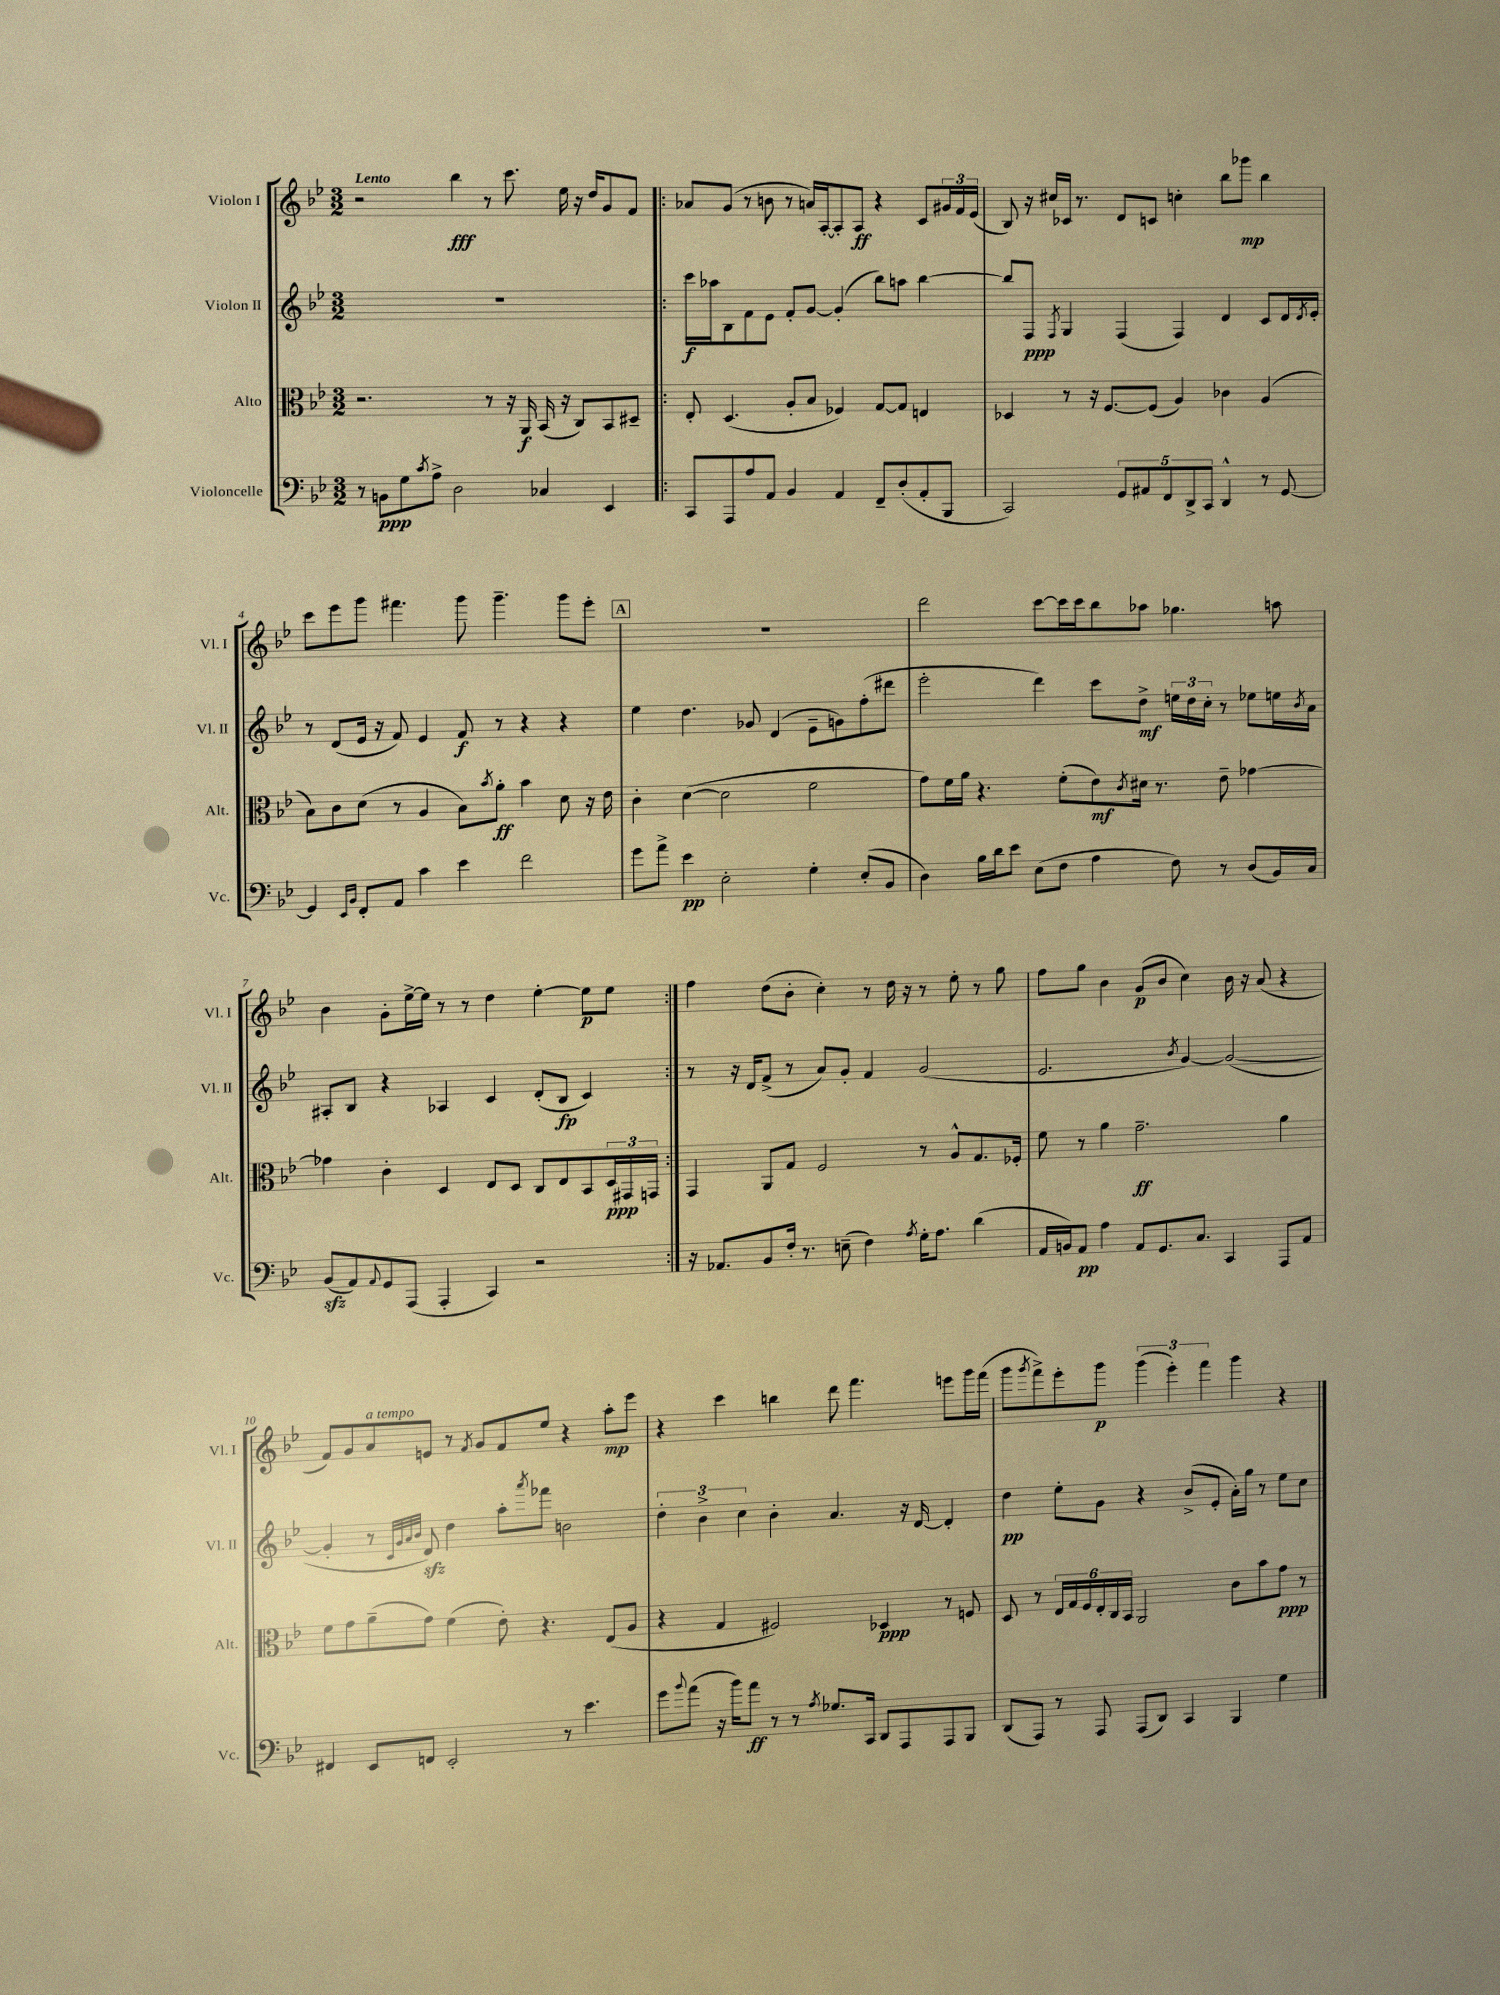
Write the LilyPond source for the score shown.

<<
\new StaffGroup <<
\new Staff = "s0" \with { instrumentName = "Violon I" shortInstrumentName = "Vl. I" } {
    \clef treble \key bes \major \numericTimeSignature \time 3/2 \tempo "Lento"
    r2 bes''4\fff r8 c'''8. ees''16 r16 d''16 g'8 f'8 |
    \repeat volta 2 { aes'8 g'8( r8 b'8 r8 a'16) a16~-. a8-. a8\ff r4 c'8 \tuplet 3/2 { gis'16 f'16 ees'16( } |
    bes8) r16 cis''16 ces'16 r8. d'8 c'8 c''4-. bes''8 ges'''8\mp bes''4 |
    c'''8 ees'''8 g'''8 fis'''4. g'''8 g'''4.-- g'''8 ees'''8-. |
    \mark \markup { \box "A" } R1. |
    d'''2 c'''8~ c'''16 c'''16 bes''8 aes''8 ges''4. a''8 |
    bes'4 g'8-. ees''16~-> ees''16 r8 r8 d''4 ees''4~-. ees''8\p ees''8 | }
    f''4 d''8( bes'8-. c''4-.) r8 d''16 r16 r8 ees''8-. r8 g''8 |
    f''8 g''8 bes'4 g'8\p( bes'8 c''4) bes'16 r16 a'8( r4 |
    f'8) g'8 a'8^\markup { \italic "a tempo" } e'8 r8 \acciaccatura { f'8 } g'8 f'8 ees''8 r4 a''8-.\mp ees'''8 |
    r4 c'''4 b''4 d'''8 f'''4. e'''8 g'''16 f'''16( |
    g'''8 \acciaccatura { g'''8 } f'''8->) ees'''8-. g'''8\p \tuplet 3/2 { g'''4( ees'''4-.) f'''4 } g'''4 r4 \bar "|." |
}
\new Staff = "s1" \with { instrumentName = "Violon II" shortInstrumentName = "Vl. II" } {
    \clef treble \key bes \major \numericTimeSignature \time 3/2
    R1. |
    \repeat volta 2 { c'''16\f aes''16 bes8 f'8 ees'8 f'8-. g'8~ g'4-.( bes''8) a''8 bes''4~ |
    bes''8 f8\ppp \acciaccatura { f8 } g4 f4( f4) d'4 c'8 d'16 \acciaccatura { d'8 } ees'16-. |
    r8 d'8( ees'16 r16 f'8) ees'4 f'8\f r8 r4 r4 |
    \mark \markup { \box "A" } ees''4 d''4. ges'8 d'4( ees'8-- g'8) f''8-.( dis'''8 |
    ees'''2-. d'''4) c'''8 d''8->\mf \tuplet 3/2 { e''16 d''16 c''16-. } r8 ees''8 e''16 \acciaccatura { bes'8 } a'16 |
    ais8-. bes8 r4 aes4 c'4 d'8-.( bes8\fp c'4) | }
    r8 r16 d'16 f'8->( r8 a'8) g'8-. f'4 g'2( |
    ees'2. \acciaccatura { bes'8 } g'4~) g'2~( |
    g'4-. r8 \grace { c'32 g'32 a'32 bes'32 } d'8\sfz) d''4 a''8-. \acciaccatura { a'''8 } fes'''8 b'2 |
    \tuplet 3/2 { d''4-. bes'4-> c''4 } bes'4-. a'4. r16 d'16~ d'4-. |
    d''4\pp ees''8-. g'8 r4 bes'8->( ees'8-. a'16-.) g''16 r8 ees''8 c''8 \bar "|." |
}
\new Staff = "s2" \with { instrumentName = "Alto" shortInstrumentName = "Alt." } {
    \clef alto \key bes \major \numericTimeSignature \time 3/2
    r2. r8 r16 a,16\f bes,16( r16 c8) bes,8 dis8-- |
    \repeat volta 2 { ees8-. d4.( a8-. bes8 fes4) g8~ g8 e4 |
    des4 r8 r16 f8.~ f8( a4) ces'4 a4( |
    bes8) c'8 d'8( r8 a4 bes8) \acciaccatura { bes'8 } a'8-.\ff bes'4 d'8 r16 ees'16 |
    \mark \markup { \box "A" } c'4-. d'4~( d'2 f'2 |
    g'8) f'16 a'16 r4. f'8-.( ees'8\mf) \acciaccatura { c'8 } dis'16 r8. ees'8-- ges'4~ |
    ges'4 c'4-. d4 ees8 d8 c8 ees8 bes,8 \tuplet 3/2 { d16\ppp gis,16 g,16 } | }
    g,4 a,8 g8 f2 r8 a8-^ g8. fes16-. |
    f'8 r8 a'4 g'2.--\ff a'4 |
    f'8 g'8 a'8--( g'8) f'4( ees'8-.) r4. ees8( a8 |
    r4 g4 fis2) des4\ppp r8 f8 |
    d8 r8 \tuplet 6/4 { ees16 g16 f16 ees16-. c16 bes,16 } a,2 c'8 bes'8 g'8\ppp r8 \bar "|." |
}
\new Staff = "s3" \with { instrumentName = "Violoncelle" shortInstrumentName = "Vc." } {
    \clef bass \key bes \major \numericTimeSignature \time 3/2
    r8 b,8\ppp g8 \acciaccatura { c'8 } a8-> d2 ces4 ees,4 |
    \repeat volta 2 { c,8 a,,8 a8 a,8 bes,4 a,4 f,8-- d8-.( a,8-. bes,,8 |
    c,2) \tuplet 5/4 { g,8 ais,8 f,8 d,8-> c,8 } d,4-^ r8 g,8~ |
    g,4 \grace { ees,16 bes,16 } f,8-. a,8 c'4 ees'4 f'2 |
    \mark \markup { \box "A" } g'8 a'8-> ees'4\pp ees2-. g4-. ees8-.( bes,8 |
    d4) bes16 d'16 ees'8 ees8( f8 a4 f8) r8 d8( bes,16) c16 |
    bes,8\sfz( a,8) \appoggiatura { a,8 } g,8 a,,8( a,,4-. c,4) r2 | }
    r16 aes,8. bes,8 f16-. r8. e8--( f4) \acciaccatura { a8 } g16-. a8. d'4( |
    a,16 b,16) a,8\pp a4 a,8 g,8. c8. c,4 a,,8 a,8 |
    fis,4 ees,8 f,8 ees,2-. r8 ees'4. |
    g'8 \appoggiatura { bes'8 } a'8( r16 bes'16) a'8\ff r8 r8 \acciaccatura { a8 } ges8. c,16 d,8 a,,8 a,,8 bes,,8 |
    d,8( a,,8) r8 a,,8 a,,8( d,8) c,4 bes,,4 g4 \bar "|." |
}
>>
>>
